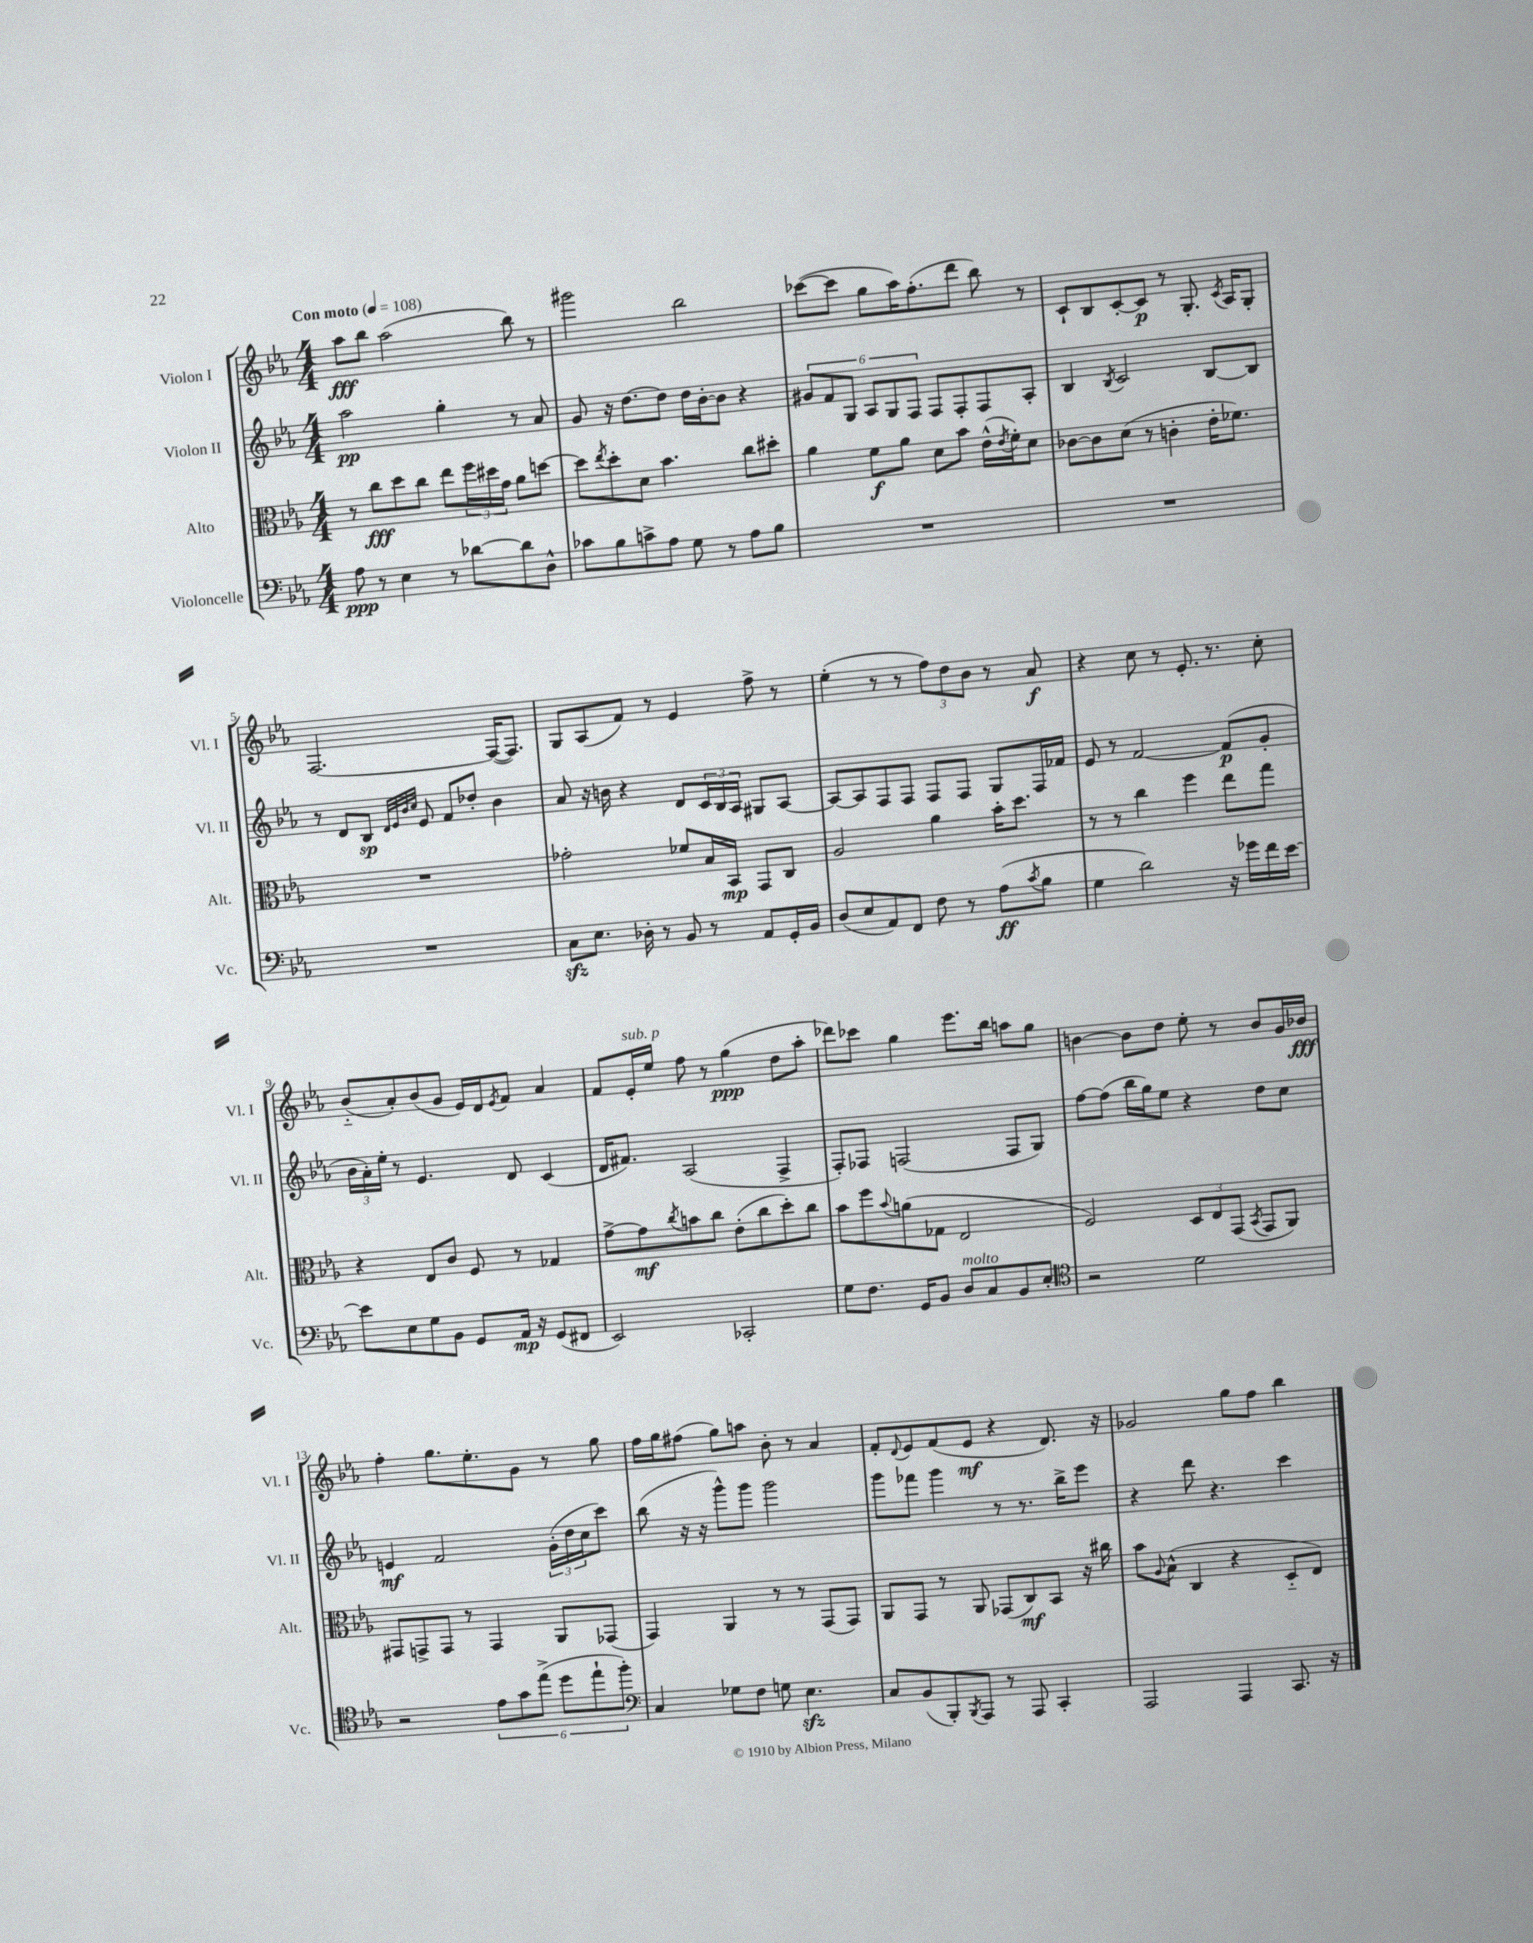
<<
\new StaffGroup <<
\new Staff = "s0" \with { instrumentName = "Violon I" shortInstrumentName = "Vl. I" } {
    \clef treble \key ees \major \numericTimeSignature \time 4/4 \tempo "Con moto" 4 = 108
    aes''8\fff bes''8 aes''2( bes''8) r8 |
    gis'''2 bes''2 |
    ces'''8~( ces'''8 g''8 aes''16) f''8.-.( d'''8 bes''8) r8 |
    c'8-! bes8 c'8~-. c'8\p r8 g8.-. \acciaccatura { c'8 } aes16 g8-. |
    f2.~ f16~( f8.) |
    g8 aes8( f'8) r8 ees'4 f''8-> r8 |
    ees''4-.( r8 r8 \tuplet 3/2 { f''8) d''8 bes'8 } r8 aes'8\f |
    r4 c''8 r8 ees'8.-. r8. c''8-. |
    bes'8-_( aes'8-.) bes'8( g'8 ees'16) d'16 \acciaccatura { ees'8 } f'8 aes'4 |
    f'8 ees'16-.^\markup { \italic "sub. p" } ees''16 f''8 r8 g''4\ppp( d''8 aes''8-. |
    des'''8) ces'''8 g''4 ees'''8. bes''16 a''8 g''8 |
    b'4~ b'8 d''8 ees''8-. r8 b'8 g'16 bes'16\fff |
    f''4-. g''8. ees''8.-. g'8 r8 g''8 |
    f''16 g''16 fis''8( g''8) a''8 bes'8-. r8 aes'4 |
    f'8-. \appoggiatura { d'8 } ees'8 f'8( ees'8\mf r4 d'8.) r16 |
    ges'2 g''8 f''8 bes''4 \bar "|." |
}
\new Staff = "s1" \with { instrumentName = "Violon II" shortInstrumentName = "Vl. II" } {
    \clef treble \key ees \major \numericTimeSignature \time 4/4
    aes''2\pp g''4-. r8 aes'8 |
    g'8 r16 d''8.~ d''8 d''16 bes'16~-. bes'8 r4 |
    \tuplet 6/4 { gis'8 f'8 g8 aes8 g8 f8 } f8 f8-. f8 aes8-. |
    bes4 \acciaccatura { bes8 } c'2 bes8~ bes8 |
    r8 d'8 bes8\sp \grace { d'32 ees'32 bes'32 c''32 } ees'8 f'8 des''8-. bes'4 |
    aes'8 r16 b'16 r4 d'8 \tuplet 3/2 { c'16 bes16 aes16 } gis8 aes8~ |
    aes8~ aes8 f8 f8 f8 f8 g8 f16 fes'16 |
    ees'8 r8 f'2~ f'8\p( g'8-. |
    \tuplet 3/2 { bes'16 aes'16-.) ees''16-. } r8 ees'4. d'8 c'4( |
    d'16 fis'8.) aes2( f4-> |
    f8-.) fes8 f2( f8 g8) |
    f''8~ f''8( bes''16 g''16) ees''8 r4 d''8 c''8 |
    e'4\mf f'2 \tuplet 3/2 { g'16-.( d''16 c''16 } c'''8) |
    bes''8( r16 r16 g'''8-^) g'''8 g'''2 |
    g'''8 fes'''8 g'''4 r8 r8. bes''16-> ees'''8 |
    r4 d'''8 r4. c'''4 \bar "|." |
}
\new Staff = "s2" \with { instrumentName = "Alto" shortInstrumentName = "Alt." } {
    \clef alto \key ees \major \numericTimeSignature \time 4/4
    r8 c''8\fff d''8 c''8 ees''8 \tuplet 3/2 { f''16 dis''16 g'16 } aes'8 d''8~ |
    d''8 \acciaccatura { ees''8 } d''8-. d'8 bes'4. c''8 dis''8-. |
    aes'4 f'8\f aes'8 d'8 bes'8 ees'16-^( \acciaccatura { ees'8 } f'16-.) d'8 |
    ces'8~ ces'8 d'8( r8 c'4-. ees'16-. fes'8.) |
    R1 |
    ges'2-. fes'8 bes16 bes,16\mp g,8 c8 |
    aes2 aes'4 bes'16-. d''8. |
    r8 r8 c''4 f''4 ees''8 g''8 |
    r4 ees8 c'8 f8 r8 ges4 |
    g'8~-> g'8\mf \acciaccatura { c''8 } b'8 c''8 ees'8-.( c''8 d''8-.) c''8 |
    bes'8 f''8 \appoggiatura { bes'8 } a'8( ges8 ees2 |
    f2) \tuplet 3/2 { d8 ees8 g,8( } \acciaccatura { bes,8 } g,8 aes,8) |
    gis,8 g,8-> g,8 r8 g,4 aes,8 ges,8( |
    g,4) aes,4 r8 r8 g,8( g,8) |
    aes,8 g,8 r8 aes,8 ges,8( c8\mf) bes,8 r16 cis''16 |
    bes'8 \appoggiatura { aes8 } bes8-^( c4 r4 d8-_ ees8) \bar "|." |
}
\new Staff = "s3" \with { instrumentName = "Violoncelle" shortInstrumentName = "Vc." } {
    \clef bass \key ees \major \numericTimeSignature \time 4/4
    aes8\ppp r8 ees4 r8 des'8~ des'8 d8-^ |
    ces'8 bes8 c'8-> aes8 g8 r8 aes8 bes8 |
    R1 |
    R1 |
    R1 |
    c8\sfz ees8. des16-. r8 bes,8 r8 aes,8 g,16-. bes,16 |
    d8( ees8 aes,8) f,8 f8 r8 aes8\ff( \acciaccatura { c'8 } bes8 |
    g4 d'2) r16 ges'16 f'16 ees'16~ |
    ees'8 ees8 g8 bes,8 g,8 aes,16\mp r16 g,8( fis,8 |
    ees,2) ces,2-. |
    g8 f8. g,16 bes,8 d8^\markup { \italic "molto" } c8 bes,8 ees8-. |
    \clef tenor r2 d'2 |
    r2 \tuplet 6/4 { ees'8 g'8 ees''8->( d''8 ees''8-! f''8-.) } |
    \clef bass c4 ges8 f8 g8 ees4.\sfz |
    c8 bes,8( bes,,8-.) \acciaccatura { bes,,8 } aes,,8 r8 aes,,8 c,4-. |
    aes,,2 aes,,4 c,8. r16 \bar "|." |
}
>>
>>
